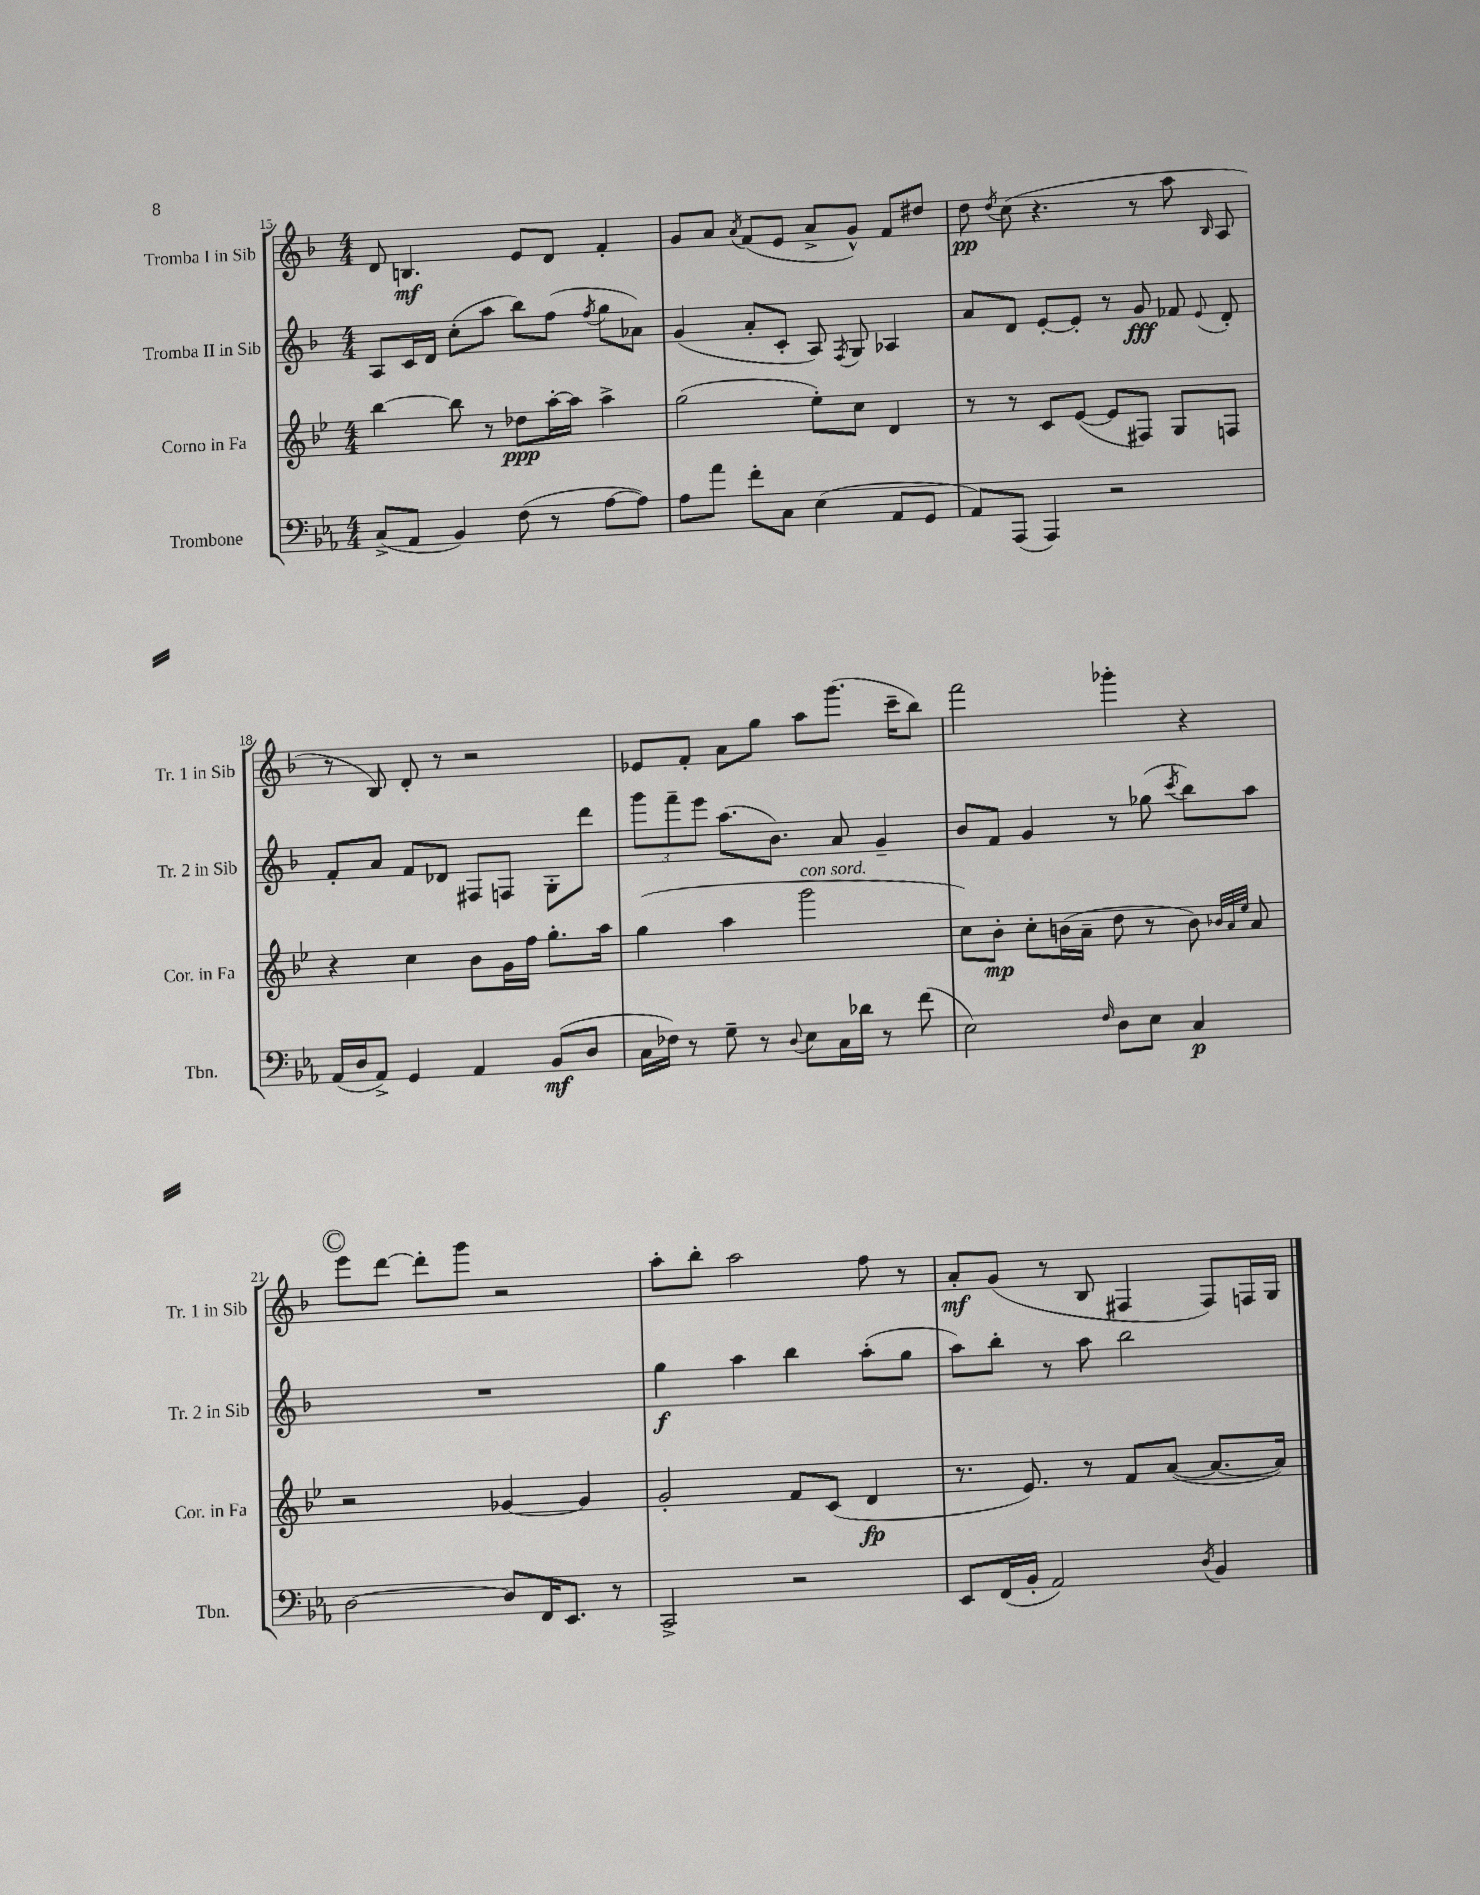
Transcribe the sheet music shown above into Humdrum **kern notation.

**kern	**kern	**kern	**kern
*staff4	*staff3	*staff2	*staff1
*clefF4	*clefG2	*clefG2	*clefG2
*k[b-e-a-]	*k[b-e-]	*k[b-]	*k[b-]
*M4/4	*M4/4	*M4/4	*M4/4
(8C^	[4bb-	8A	8d
8AA-	.	16c	4.B
.	.	16d	.
4BB-)	8bb-]	(8cc'	.
.	8r	8aa	.
(8F	8dd-	8bb-)	8e
8r	[16aa'	(8ff	8d
.	16aa]	.	.
.	.	8qff	.
[8A-	4aa^	8gg	4f'
8A-])	.	8a-)	.
=	=	=	=
8A-	(2gg	(4g	8g
8a-	.	.	8a
.	.	.	8qa
8f'	.	8a'	(8f
8C	.	8c'	8e
(4E-	8ee-')	8A)	8a^
.	.	8qF	.
.	8cc	8G	8g^^)
8AA-	4d	4A-	8f
8GG	.	.	8dd#
=	=	=	=
8AA-)	8r	8a	8dd
.	.	.	8qdd
(8AAA-	8r	8d	(8cc
4AAA-)	8c	[8e'	4.r
.	([8e-	8e']	.
2r	8e-]	8r	.
.	8F#)	8g	8r
.	8G	8f-	8aa
.	.	8qqe	16qqB-
.	8F	8d'	8A
=	=	=	=
(16AA-	4r	8f'	8r
16D	.	.	.
8AA-^)	.	8a	8B-)
4GG	4cc	8f	8d'
.	.	8d-	8r
4AA-	8b-	8F#	2r
.	16g	8F	.
.	16ff	.	.
(8BB-	8.gg'	8G'	.
8D	.	8ddd	.
.	16aa	.	.
=	=	=	=
16C	(4gg	12ggg	8e-
16F-)	.	.	.
.	.	12fff~	.
8r	.	.	8f'
.	.	12eee	.
8G~	4aa	(8.aa	8a
8r	.	.	8gg
.	.	8.b-)	.
8qqD	.	.	.
8E-	2ggg	.	8aa
16C	.	8a	(8.ggg
16d-	.	.	.
8r	.	4g~	.
.	.	.	16ccc~
(8f	.	.	8bb-)
=	=	=	=
2E-)	8cc)	8b-	2fff
.	8b-'	8f	.
.	8cc'	4g	.
.	(16b	.	.
.	16a~	.	.
16qqF	.	.	.
8D	8dd	8r	4ggg-'
8E-	8r	(8gg-	.
.	.	8qccc	.
4C	8b)	8bb-)	4r
.	32qqb-	.	.
.	32qqa	.	.
.	32qqee-	.	.
.	8a	8aa	.
=	=	=	=
[2D	2r	1r	8eee
.	.	.	[8ddd
.	.	.	8ddd']
.	.	.	8ggg
8D]	[4g-	.	2r
16FF	.	.	.
8.EE-	.	.	.
.	4g-]	.	.
8r	.	.	.
=	=	=	=
2CC^	2g'	4gg	8aa'
.	.	.	8bb-'
.	.	4aa	2aa
2r	8f	4bb-	.
.	(8c	.	.
.	4d	(8aa'	8ff
.	.	8gg	8r
=	=	=	=
8EE-	8.r	8aa)	8a'
(16FF	.	8bb-'	(8g
16BB-'	8.e-)	.	.
2AA-)	.	8r	8r
.	8r	8aa	8B-
.	8f	2bb-	4F#
.	([8a	.	.
8qD	.	.	.
4BB-	8.a_	.	8F#)
.	.	.	16F
.	16a])	.	16G
==	==	==	==
*-	*-	*-	*-
